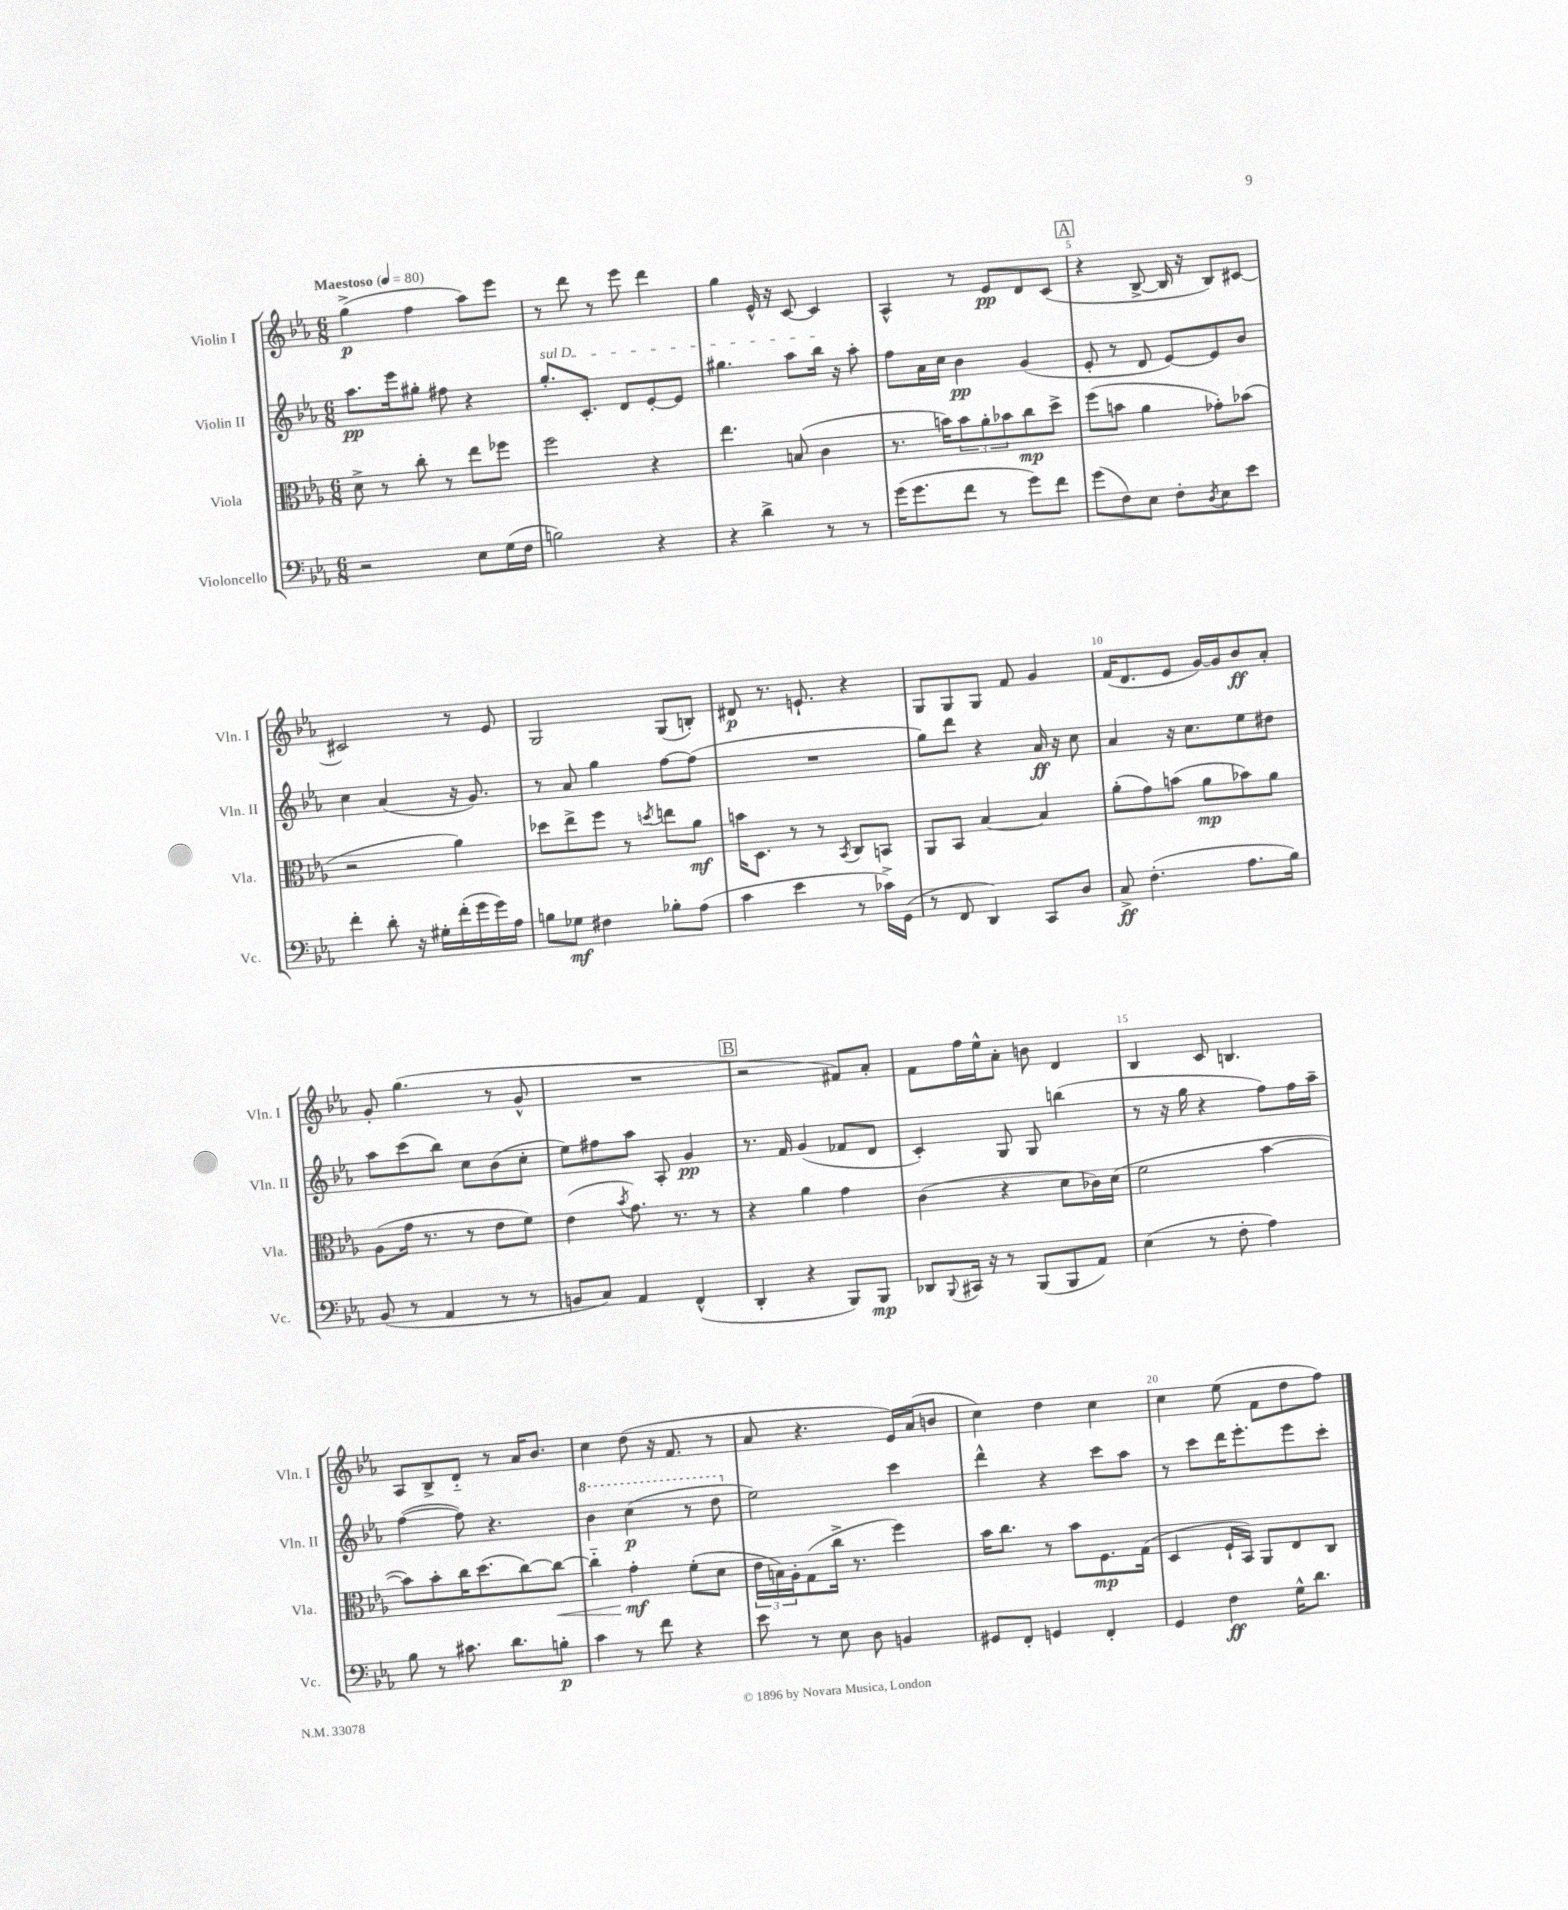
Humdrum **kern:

**kern	**dynam	**kern	**dynam	**kern	**dynam	**kern	**dynam
*part4	*part4	*part3	*part3	*part2	*part2	*part1	*part1
*staff4	*staff4	*staff3	*staff3	*staff2	*staff2	*staff1	*staff1
*I"Violoncello	*	*I"Viola	*	*I"Violin II	*	*I"Violin I	*
*I'Vc.	*	*I'Vla.	*	*I'Vln. II	*	*I'Vln. I	*
*clefF4	*	*clefC3	*	*clefG2	*	*clefG2	*
*k[b-e-a-]	*	*k[b-e-a-]	*	*k[b-e-a-]	*	*k[b-e-a-]	*
*M6/8	*	*M6/8	*	*M6/8	*	*M6/8	*
*MM80	*	*MM80	*	*MM80	*	*MM80	*
=1	=1	=1	=1	=1	=1	=1	=1
!	!	!	!	!	!	!LO:TX:a:B:t=Maestoso	!
2r	.	8d^\	.	8.aa-\L	pp	(4gg^\	p
.	.	8r	.	.	.	.	.
.	.	.	.	16eee-\k	.	.	.
.	.	8cc'\	.	8gg#X'\J	.	4ff\	.
.	.	8r	.	8ff#X\	.	.	.
8E-\L	.	8ee-\L	.	4r	.	8aa-\L)	.
(16G\L	.	8ff-X\J	.	.	.	8eee-\J	.
16F\JJ	.	.	.	.	.	.	.
=2	=2	=2	=2	=2	=2	=2	=2
!	!	!	!	!LO:TX:a:i:t=sul D	!	!	!
2Bn\)	.	2ff\	.	8.gg'/L	.	8r	.
.	.	.	.	.	.	8ddd\	.
.	.	.	.	8.c'/J	.	.	.
.	.	.	.	.	.	8r	.
.	.	.	.	8d/L	.	8eee-\	.
4r	.	4r	.	[8e-'/	.	4ddd\	.
.	.	.	.	8e-/J]	.	.	.
=3	=3	=3	=3	=3	=3	=3	=3
4r	.	4.ee-\	.	4.gg#X\	.	4gg\	.
4d^\	.	.	.	.	.	16e-^^/	.
.	.	.	.	.	.	16r	.
.	.	(8Bn/	.	8aa-\L	.	[8c/	.
8r	.	4c\	.	16bb-\Jk	.	4c/]	.
.	.	.	.	16r	.	.	.
8r	.	.	.	8aa-'\	.	.	.
=4	=4	=4	=4	=4	=4	=4	=4
(16g\KL	.	8.r	.	8ff\L	.	4A-^^/	.
8.g\	.	.	.	.	.	.	.
.	.	.	.	16a-\L	.	.	.
.	.	16bn\KL)	.	16cc\JJ	.	.	.
8f\J	.	12b\	.	4b-\	pp	8r	.
.	.	12a-'\	.	.	.	.	.
8r	.	.	.	.	.	8e-/L	pp
.	.	12b-X\	.	.	.	.	.
8g\L)	.	8cc\	mp	(4g/	.	8d/	.
8f\J	.	8dd^\J	.	.	.	(8c/J	.
!!LO:REH:place=s1:t=A
=5	=5	=5	=5	=5	=5	=5	=5
(8g\L	.	(8ff\L	.	8e-'/	.	4r	.
8F\)	.	8bn\J	.	8r	.	.	.
8E-\J	.	4a-\	.	8d/	.	[8B-^/	.
8F'\L	.	.	.	[8e-/L)	.	16B-/]	.
.	.	.	.	.	.	16r	.
8qD/	.	.	.	.	.	.	.
8E-\	.	8g-X'\L)	.	8e-/]	.	8B-/L)	.
8e-\J	.	(8b-X\J	.	8b-/J	.	[8c#X/J	.
!!LO:LB:g=z
=6	=6	=6	=6	=6	=6	=6	=6
4f'\	.	2r	.	4cc\	.	2c#X/]	.
8d'\	.	.	.	(4a-/	.	.	.
16r	.	.	.	.	.	.	.
16G#X'\LL	.	.	.	.	.	.	.
(16f'\	.	4a-\)	.	16r	.	8r	.
16g\	.	.	.	8.g/)	.	.	.
16g\)	.	.	.	.	.	8e-/	.
16A-\JJ	.	.	.	.	.	.	.
=7	=7	=7	=7	=7	=7	=7	=7
8Bn\L	.	8dd-X\L	.	8r	.	2G/	.
8G-X\J	mf	8ee-^\	.	8a-/	.	.	.
4F#X\	.	8ff\J	.	4gg\	.	.	.
.	.	8r	.	.	.	.	.
.	.	8qddn/	.	.	.	.	.
8B-X'\L	.	8een\L	.	[8ff\L	.	(8G/L	.
(8A-\J	.	8a-\J	mf	(8ff\J]	.	8Bn'/J)	.
=8	=8	=8	=8	=8	=8	=8	=8
4c\	.	16bn\KL	.	2.r	.	8d#X/	p
.	.	8.D\J	.	.	.	.	.
.	.	.	.	.	.	8.r	.
4e-\	.	8r	.	.	.	.	.
.	.	.	.	.	.	8.en`/	.
.	.	8r	.	.	.	.	.
.	.	8qBB-/	.	.	.	.	.
8r	.	8C/L	.	.	.	4r	.
16c-X^\LL)	.	8BBn/J	.	.	.	.	.
(16GG\JJ	.	.	.	.	.	.	.
=9	=9	=9	=9	=9	=9	=9	=9
8r	.	8AA-/L	.	8gg\L)	.	8G/L	.
8FF/	.	8BB-/J	.	8ddd\J	.	8G/	.
4DD/)	.	[4B-/	.	4r	.	8G/J	.
.	.	.	.	.	.	8f/	.
8CC/L	.	4B-/]	.	16a-/	ff	4g/	.
.	.	.	.	16r	.	.	.
8D/J	.	.	.	8cc\	.	.	.
=10	=10	=10	=10	=10	=10	=10	=10
8C^/	ff	(8a-'\L	.	4a-/	.	(16f/KL	.
.	.	.	.	.	.	8.d/	.
(4.F'\	.	8g\)	.	.	.	.	.
.	.	(8bn\J	.	16r	.	8e-/J	.
.	.	.	.	8.cc\L	.	.	.
.	.	8a-\L	mp	.	.	[16g/LL)	.
.	.	.	.	.	.	16g/J]	.
8.A-\L	.	8b-X\)	.	8ee-\	.	8b-/	ff
.	.	8a-\J	.	8dd#X\J	.	8a-'/J	.
16B-\Jk)	.	.	.	.	.	.	.
!!LO:LB:g=z
=11	=11	=11	=11	=11	=11	=11	=11
(8BB-/	.	(8A-\L	.	8aa-\L	.	8g'/	.
8r	.	16g\Jk	.	(8ccc\	.	(4.gg\	.
.	.	8.r	.	.	.	.	.
4AA-/	.	.	.	8bb-\J)	.	.	.
.	.	8r	.	8cc\L	.	.	.
8r	.	8e-\L	.	(8b-\	.	8r	.
8r	.	8f\J)	.	8cc'\J	.	8g^^/	.
=12	=12	=12	=12	=12	=12	=12	=12
8BBn/L	.	(4e-\	.	8ee-\L)	.	2.r	.
8C/J)	.	.	.	8ff#X\	.	.	.
.	.	8qb-/	.	.	.	.	.
4AA-/	.	8.g\)	.	8aa-\J	.	.	.
.	.	.	.	8A-'/	.	.	.
.	.	8.r	.	.	.	.	.
(4FF^^/	.	.	.	4g/	pp	.	.
.	.	8r	.	.	.	.	.
!!LO:REH:place=s1:t=B
=13	=13	=13	=13	=13	=13	=13	=13
4DD'/	.	4r	.	8.r	.	2r	.
.	.	.	.	16f/	.	.	.
4r	.	4a-\	.	(4g/	.	.	.
8BBB-/L)	.	4g\	.	8f-X/L	.	8f#X/L)	.
8BBB-/J	mp	.	.	8d/J	.	8a-'/J	.
=14	=14	=14	=14	=14	=14	=14	=14
8DD-X/L	.	(4c\	.	4c'/)	.	8f\L	.
8qqBBB-/	.	.	.	.	.	.	.
16CC#X/Jk	.	.	.	.	.	16ff\L	.
16r	.	.	.	.	.	16ee-^^\J	.
8r	.	4r	.	8G/	.	8a-'\J	.
(8BBB-/L	.	.	.	8G/	.	8bn\	.
8BBB-/	.	8d\L	.	(4bbn\	.	4d/	.
8AA-/J)	.	16c-X\L)	.	.	.	.	.
.	.	(16d\JJ	.	.	.	.	.
=15	=15	=15	=15	=15	=15	=15	=15
(4E-\	.	2f\	.	8r	.	4B-/	.
.	.	.	.	16r	.	.	.
.	.	.	.	16gg\	.	.	.
8r	.	.	.	4r	.	8c/	.
8F'\	.	.	.	.	.	4.Bn/	.
4A-\)	.	[4b-\	.	8ff\L)	.	.	.
.	.	.	.	16ff\L	.	.	.
.	.	.	.	16aa-~\JJ	.	.	.
!!LO:LB:g=z
=16	=16	=16	=16	=16	=16	=16	=16
8B-\	.	8b-\L])	.	([4ff\	.	8A-/L	.
8r	.	8b-'\	.	.	.	8B-^/	.
8.c#X\	.	16cc\K	.	8ff\])	.	8d/J	.
.	.	(8.dd\	.	.	.	.	.
.	.	.	.	4.r	.	8r	.
8.d\L	.	.	.	.	.	.	.
.	.	[8cc\)	.	.	.	16a-/KL	.
.	.	.	.	.	.	8.b-/J	.
!	!	!	!LO:HP:b	!	!	!	!
8Bn'\J	p	8cc\J_	<	.	.	.	.
=17	=17	=17	=17	=17	=17	=17	=17
*	*	*	*	*8va	*	*	*
4c\	.	4cc\]	.	4bb-\	.	4cc\	.
8r	.	4g'\	mf	(4ccc\	p	(8dd\	.
8f\	.	.	.	.	.	16r	.
.	.	.	.	.	.	8.f/	.
4r	.	(8f'\L	[	8r	.	.	.
.	.	8d\J	.	8ddd\	.	8r	.
=18	=18	=18	=18	=18	=18	=18	=18
*	*	*	*	*X8va	*	*	*
8e-\	.	24e-\LL	.	2ee-\)	.	8a-/	.
.	.	24Bn\)	.	.	.	.	.
.	.	24A-'\J	.	.	.	.	.
8r	.	(8G\	.	.	.	4.r	.
8E-\	.	16cc^\Jk	.	.	.	.	.
.	.	8.r	.	.	.	.	.
8D\	.	.	.	.	.	.	.
4BBn/	.	4ff\)	.	4ccc\	.	16e-/LL)	.
.	.	.	.	.	.	(16a-/J	.
.	.	.	.	.	.	8bn/J	.
=19	=19	=19	=19	=19	=19	=19	=19
8GG#X/L	.	16b-\KL	.	4ddd^^\	.	4cc\)	.
.	.	8.cc\J	.	.	.	.	.
8FF'/J	.	.	.	.	.	.	.
4GGn/	.	8r	.	4r	.	4dd\	.
.	.	8b-\L	.	.	.	.	.
4FF'/	.	8.F\	mp	8ccc\L	.	4cc\	.
.	.	.	.	8aa-\J	.	.	.
.	.	(16G\Jk	.	.	.	.	.
=20	=20	=20	=20	=20	=20	=20	=20
4GG/	.	4D/	.	8r	.	4cc\	.
.	.	.	.	8ccc\L	.	.	.
4F\	ff	16F`/LL	.	16ddd\K	.	(8ee-\	.
.	.	16BB-/JJ)	.	8.eee-'\	.	.	.
.	.	8AA-/L	.	.	.	8f\L	.
16G^^\KL	.	8E-/	.	8eee-\	.	8dd\	.
8.d\J	.	.	.	.	.	.	.
.	.	8C/J	.	8ccc'\J	.	8ff\J)	.
==	==	==	==	==	==	==	==
*-	*-	*-	*-	*-	*-	*-	*-
